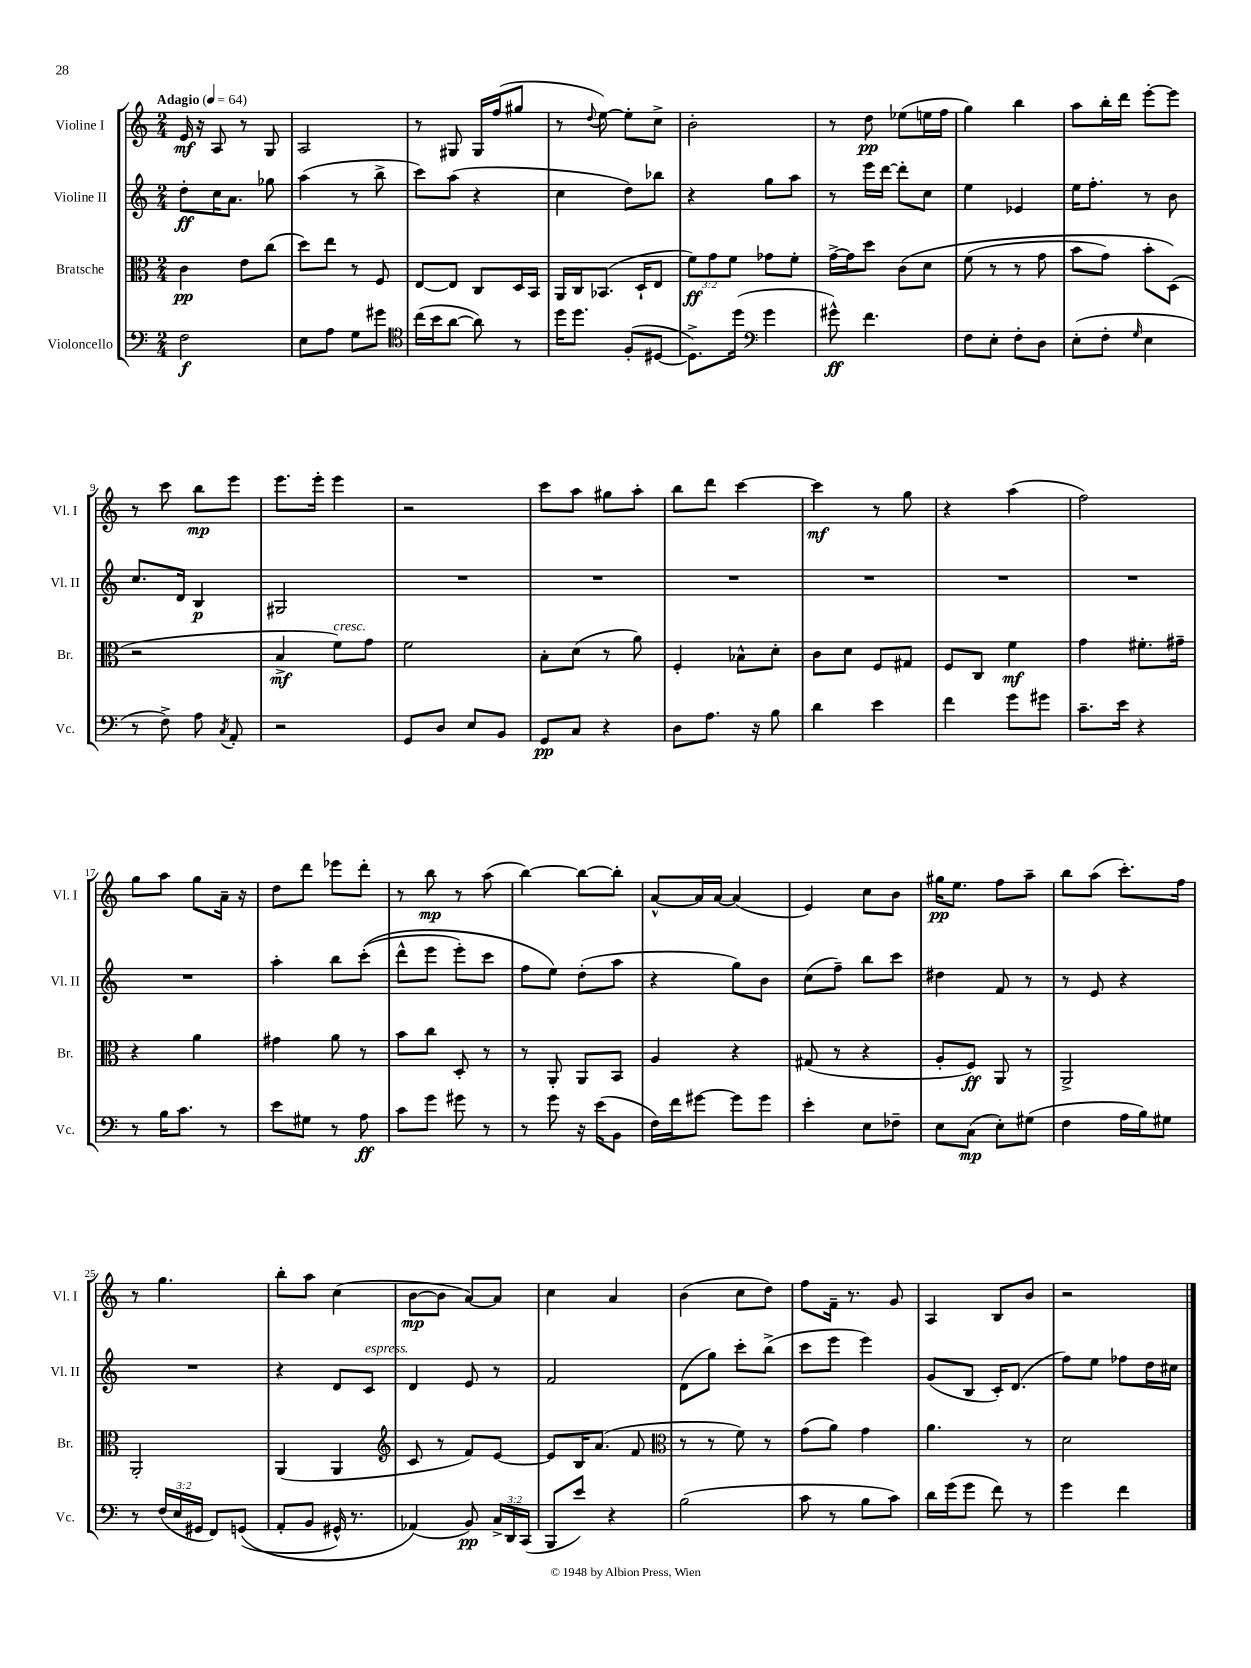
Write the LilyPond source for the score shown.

<<
\new StaffGroup <<
\new Staff = "s0" \with { instrumentName = "Violine I" shortInstrumentName = "Vl. I" } {
    \clef treble \key c \major \numericTimeSignature \time 2/4 \tempo "Adagio" 4 = 64
    \autoBeamOff e'16\mf r16 a8 r8 g8 |
    a2 |
    r8 gis8 gis16[ f''16( gis''8] |
    r8 \appoggiatura { d''8 } e''8~) e''8[-. c''8]-> |
    b'2-. |
    r8 d''8\pp ees''8[( e''16 f''16] |
    g''4) b''4 |
    a''8[ b''16-. d'''16] e'''8[~-. e'''8] |
    r8 c'''8 b''8[\mp e'''8] |
    e'''8.[ e'''16]-. e'''4 |
    r2 |
    c'''8[ a''8] gis''8[ a''8]-. |
    b''8[ d'''8] c'''4~ |
    c'''4\mf r8 g''8 |
    r4 a''4( |
    f''2) |
    g''8[ a''8] g''8[ a'16]-- r16 |
    d''8[ d'''8] ees'''8[ d'''8]-. |
    r8 b''8\mp r8 a''8( |
    b''4~) b''8[~ b''8]-. |
    a'8[~-^ a'16 a'16]~ a'4( |
    e'4) c''8[ b'8] |
    gis''16[\pp e''8.] f''8[ a''8]-- |
    b''8[ a''8]( c'''8.[-.) f''16] |
    r8 g''4. |
    b''8[-. a''8] c''4( |
    b'8[~\mp b'8] a'8[~) a'8] |
    c''4 a'4 |
    b'4( c''8[ d''8]) |
    f''8[ f'16]-- r8. g'8 |
    a4 b8[ b'8] |
    r2 \bar "|." |
}
\new Staff = "s1" \with { instrumentName = "Violine II" shortInstrumentName = "Vl. II" } {
    \clef treble \key c \major \numericTimeSignature \time 2/4
    \autoBeamOff d''8[-.\ff c''16 a'8.] ges''8 |
    a''4( r8 b''8-> |
    c'''8[) a''8]( r4 |
    c''4 d''8[) bes''8] |
    r4 g''8[ a''8] |
    r8 e'''16[ d'''16]~ d'''8[-. c''8] |
    e''4 ees'4 |
    e''16[ f''8.]-. r8 b'8 |
    c''8.[ d'16] b4\p |
    gis2 |
    R2 |
    R2 |
    R2 |
    R2 |
    R2 |
    R2 |
    R2 |
    a''4-. b''8[ c'''8]-.(\( |
    d'''8[-^ e'''8] e'''8[-.) c'''8] |
    f''8[ e''8]\) d''8[-.( a''8] |
    r4 g''8[) b'8] |
    c''8[( f''8]--) b''8[ c'''8] |
    dis''4 f'8 r8 |
    r8 e'8 r4 |
    R2 |
    r4 d'8[ c'8]^\markup { \italic "espress." } |
    d'4 e'8 r8 |
    f'2 |
    d'8[( g''8]) c'''8[-. b''8]->( |
    c'''8[ e'''8] e'''4) |
    g'8[( b8] c'16[-.) d'8.]( |
    f''8[) e''8] fes''8[ d''16 cis''16] \bar "|." |
}
\new Staff = "s2" \with { instrumentName = "Bratsche" shortInstrumentName = "Br." } {
    \clef alto \key c \major \numericTimeSignature \time 2/4 \override Staff.TupletNumber.text = #tuplet-number::calc-fraction-text
    \autoBeamOff c'4\pp e'8[ c''8]( |
    d''8[) e''8] r8 f8 |
    e8[~ e8] c8[ d16 b,16] |
    a,16[ c16 bes,8.]( d16[-! e8] |
    \tuplet 3/2 { f'8[\ff) g'8 f'8] } ges'8[ f'8]-. |
    g'16[~-> g'16 d''8] c'8[\( d'8] |
    f'8( r8 r8 g'8 |
    b'8[ g'8]) b'8[-. d8](\) |
    r2 |
    b4->\mf f'8[^\markup { \italic "cresc." }) g'8] |
    f'2 |
    b8[-. d'8]( r8 a'8) |
    f4-. bes8[-^ d'8]-. |
    c'8[ d'8] f8[ gis8] |
    f8[ c8] f'4\mf |
    g'4 fis'8.[-. gis'16]-- |
    r4 a'4 |
    gis'4 a'8 r8 |
    b'8[ c''8] d8-. r8 |
    r8 a,8-. a,8[ b,8] |
    a4 r4 |
    gis8( r8 r4 |
    a8[-. f8]\ff) a,8 r8 |
    a,2-> |
    a,2-. |
    a,4( a,4 |
    \clef treble c'8 r8 f'8[) e'8]~ |
    e'8[ b16 a'8.]( f'8 |
    \clef alto r8 r8 f'8) r8 |
    g'8[( a'8]) g'4 |
    a'4. r8 |
    d'2 \bar "|." |
}
\new Staff = "s3" \with { instrumentName = "Violoncello" shortInstrumentName = "Vc." } {
    \clef bass \key c \major \numericTimeSignature \time 2/4 \override Staff.TupletNumber.text = #tuplet-number::calc-fraction-text
    \autoBeamOff f2\f |
    e8[ a8] g8[ gis'8] |
    \clef tenor c''16[( b'16 a'8]~ a'8) r8 |
    d''16[ d''8.] f8[-.( dis8]~ |
    dis8.[->) d''16]( \clef bass g'4 |
    gis'8-^\ff) f'4. |
    f8[ e8]-. f8[-. d8] |
    e8[-.( f8]-. \grace { g16 } e4 |
    r8 f8->) a8 \acciaccatura { c8 } a,8-. |
    r2 |
    g,8[ d8] e8[ b,8] |
    g,8[\pp c8] r4 |
    d8[ a8.] r16 b8 |
    d'4 e'4 |
    f'4 g'8[ gis'8] |
    c'8.[-- e'16] r4 |
    r8 b16[ c'8.] r8 |
    e'8[ gis8] r8 a8\ff |
    c'8[ g'8] gis'8 r8 |
    r8 g'8 r16 e'16[( b,8] |
    f16[) f'16 gis'8]~ gis'8[ gis'8] |
    e'4-. e8[ fes8]-- |
    e8[ c8]\mp( e8[-.) gis8]( |
    f4 a16[ b16) gis8] |
    r8 \tuplet 3/2 { f16[( e16 gis,16] } f,8[) g,8](\( |
    a,8[-. b,8] gis,16-^) r8. |
    aes,4(\) b,8\pp) \tuplet 3/2 { c16[-> d,16 c,16]( } |
    b,,8[ e'8]) r4 |
    b2( |
    c'8 r8 b8[ c'8]) |
    d'16[ g'16( g'8] f'8) r8 |
    g'4 f'4 \bar "|." |
}
>>
>>
